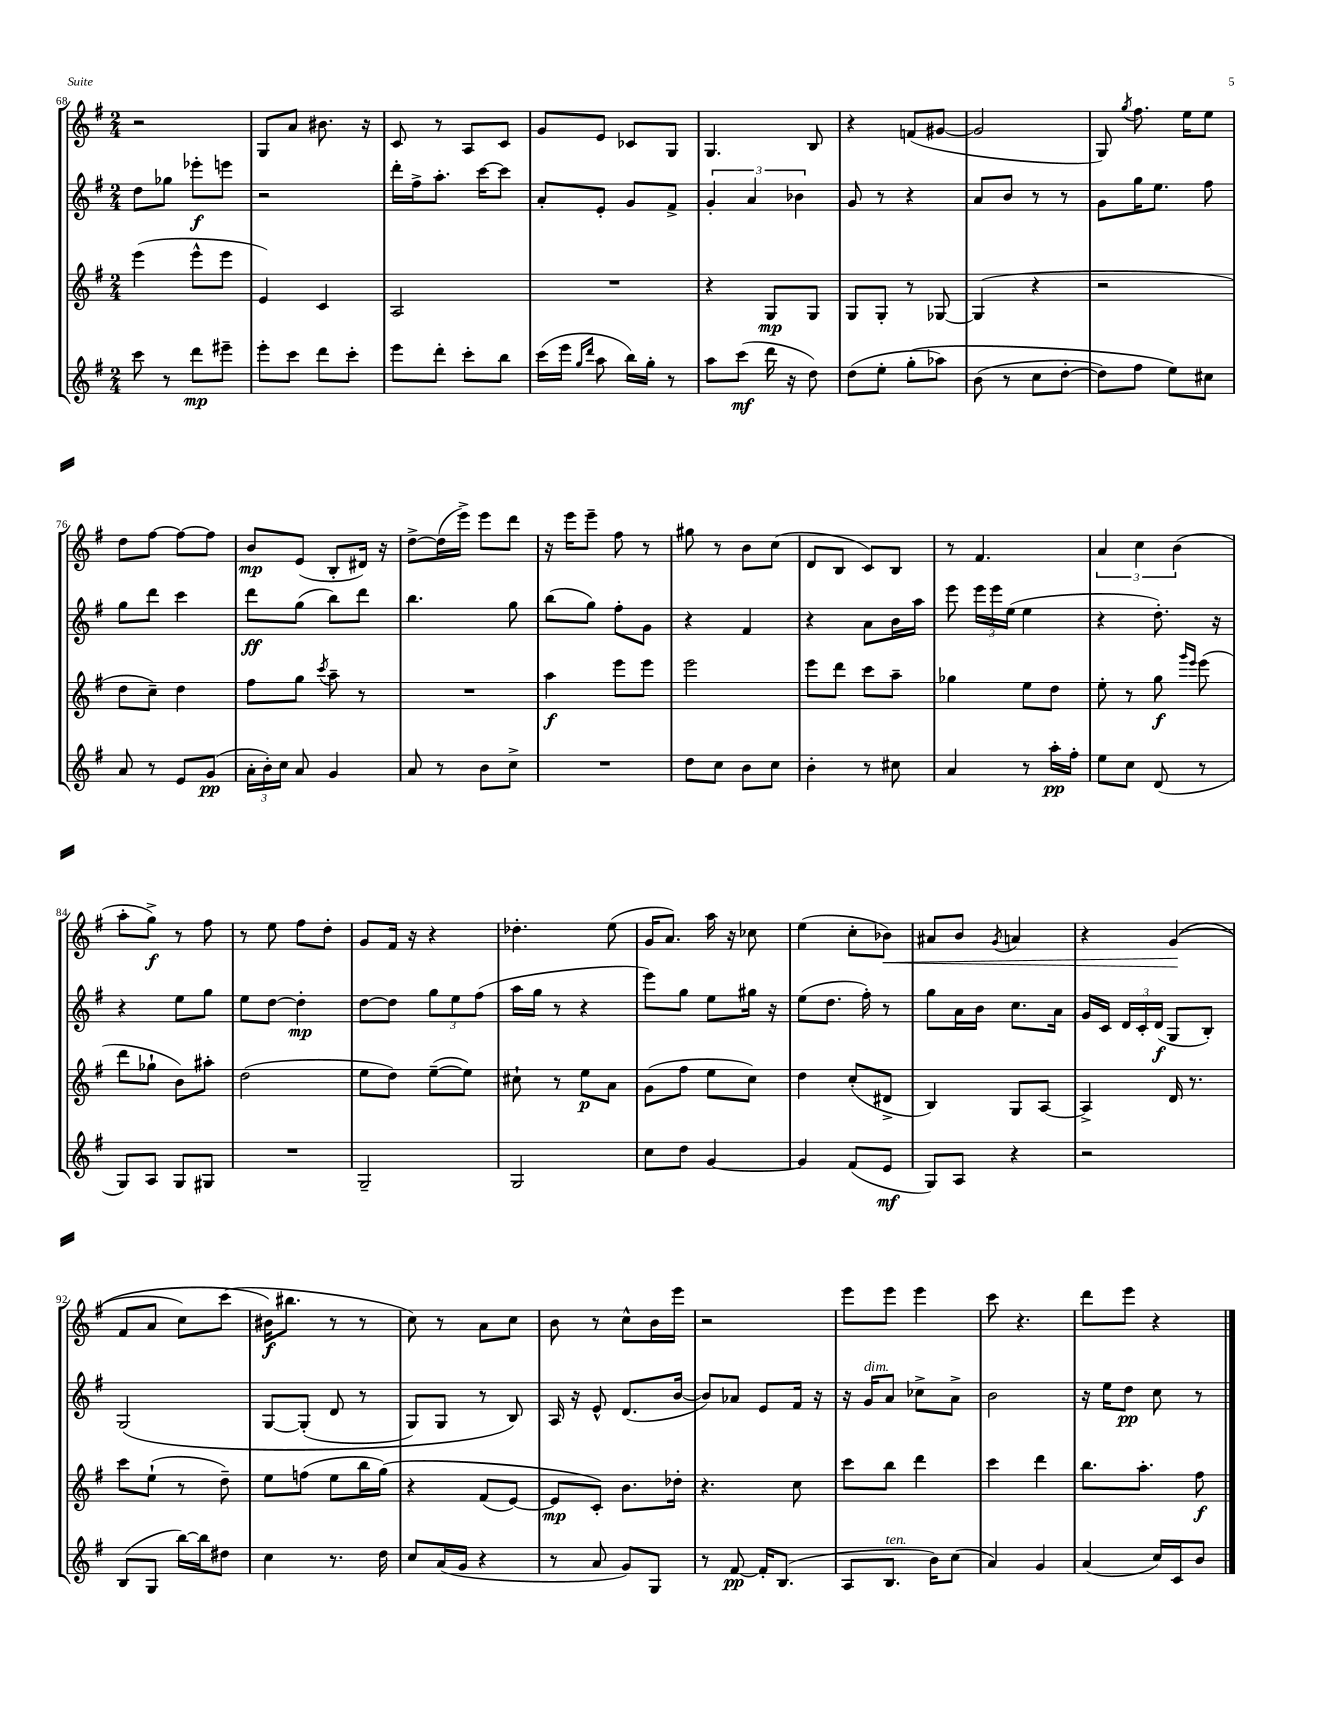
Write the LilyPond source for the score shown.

<<
\new StaffGroup <<
\new Staff = "s0" {
    \clef treble \key g \major \numericTimeSignature \time 2/4
    \autoBeamOff r2 |
    g8[ a'8] bis'8. r16 |
    c'8 r8 a8[ c'8] |
    g'8[ e'8] ces'8[ g8] |
    g4. b8 |
    r4 f'8[( gis'8]~ |
    gis'2 |
    g8) \acciaccatura { g''8 } fis''8. e''16[ e''8] |
    d''8[ fis''8]~ fis''8[~ fis''8] |
    b'8[\mp e'8]( b8[-. dis'16]) r16 |
    d''8[~-> d''16( e'''16]->) e'''8[ d'''8] |
    r16 e'''16[ e'''8]-- fis''8 r8 |
    gis''8 r8 b'8[ c''8]( |
    d'8[ b8] c'8[) b8] |
    r8 fis'4. |
    \tuplet 3/2 { a'4 c''4 b'4( } |
    a''8[-. g''8]->\f) r8 fis''8 |
    r8 e''8 fis''8[ d''8]-. |
    g'8[ fis'16] r16 r4 |
    des''4.-. e''8( |
    g'16[ a'8.]) a''16 r16 ces''8 |
    e''4( c''8[-. bes'8]\<) |
    ais'8[ b'8] \acciaccatura { g'8 } a'4 |
    r4 g'4\!(\( |
    fis'8[ a'8] c''8[) c'''8]( |
    bis'16[\f\) bis''8.] r8 r8 |
    c''8) r8 a'8[ c''8] |
    b'8 r8 c''8[-^ b'16 e'''16] |
    r2 |
    e'''8[ e'''8] e'''4 |
    c'''8 r4. |
    d'''8[ e'''8] r4 \bar "|." |
}
\new Staff = "s1" {
    \clef treble \key g \major \numericTimeSignature \time 2/4
    \autoBeamOff d''8[ ges''8] ees'''8[-.\f e'''8] |
    r2 |
    d'''16[-. fis''16-> a''8.]-. c'''16[~ c'''8] |
    a'8[-. e'8]-. g'8[ fis'8]-> |
    \tuplet 3/2 { g'4-. a'4 bes'4 } |
    g'8 r8 r4 |
    a'8[ b'8] r8 r8 |
    g'8[ g''16 e''8.] fis''8 |
    g''8[ d'''8] c'''4 |
    d'''8[\ff g''8]( b''8[) d'''8] |
    b''4. g''8 |
    b''8[( g''8]) fis''8[-. g'8] |
    r4 fis'4 |
    r4 a'8[ b'16 a''16] |
    e'''8 \tuplet 3/2 { e'''16[ e'''16 e''16]( } e''4 |
    r4 d''8.-.) r16 |
    r4 e''8[ g''8] |
    e''8[ d''8]~ d''4-.\mp |
    d''8[~ d''8] \tuplet 3/2 { g''8[ e''8 fis''8]( } |
    a''16[ g''16] r8 r4 |
    e'''8[) g''8] e''8[ gis''16] r16 |
    e''8[( d''8.] fis''16-.) r8 |
    g''8[ a'16 b'16] c''8.[ a'16] |
    g'16[ c'16] \tuplet 3/2 { d'16[ c'16-. d'16]\f( } g8[ b8]-.) |
    g2\( |
    g8[~ g8]-.( d'8 r8 |
    g8[) g8] r8 b8\) |
    a16 r16 e'8-^ d'8.[( b'16]~ |
    b'8[) aes'8] e'8[ fis'16] r16 |
    r16 g'16[^\markup { \italic "dim." } a'8] ces''8[-> a'8]-> |
    b'2 |
    r16 e''16[ d''8]\pp c''8 r8 \bar "|." |
}
\new Staff = "s2" {
    \clef treble \key g \major \numericTimeSignature \time 2/4
    \autoBeamOff e'''4( e'''8[-^ e'''8] |
    e'4) c'4 |
    a2 |
    R2 |
    r4 g8[\mp g8] |
    g8[ g8]-. r8 ges8~ |
    ges4( r4 |
    r2 |
    d''8[ c''8]--) d''4 |
    fis''8[ g''8] \acciaccatura { c'''8 } a''8-- r8 |
    R2 |
    a''4\f e'''8[ e'''8] |
    e'''2 |
    e'''8[ d'''8] c'''8[ a''8]-- |
    ges''4 e''8[ d''8] |
    e''8-. r8 g''8\f \grace { g'''16[ e'''16] } e'''8( |
    d'''8[ ges''8]-! b'8[) ais''8]-. |
    d''2( |
    e''8[ d''8]) e''8[~--( e''8]) |
    cis''8-! r8 e''8[\p a'8] |
    g'8[( fis''8] e''8[ c''8]) |
    d''4 c''8[-.( dis'8]-> |
    b4) g8[ a8]~ |
    a4-> d'16 r8. |
    c'''8[ e''8]-!( r8 d''8--) |
    e''8[ f''8]( e''8[ b''16 g''16])\( |
    r4 fis'8[( e'8]~) |
    e'8[\mp c'8]-.\) b'8.[ des''16]-. |
    r4. c''8 |
    c'''8[ b''8] d'''4 |
    c'''4 d'''4 |
    b''8.[ a''8.]-. fis''8\f \bar "|." |
}
\new Staff = "s3" {
    \clef treble \key g \major \numericTimeSignature \time 2/4
    \autoBeamOff c'''8 r8 d'''8[\mp eis'''8]-- |
    e'''8[-. c'''8] d'''8[ c'''8]-. |
    e'''8[ d'''8]-. c'''8[-. b''8] |
    c'''16[( e'''16] \grace { g''16[ d'''16] } a''8 b''16[) g''16]-. r8 |
    a''8[ c'''8]\mf( d'''16 r16 d''8) |
    d''8[( e''8]-. g''8[-.\( aes''8]) |
    b'8( r8 c''8[ d''8]~-. |
    d''8[) fis''8] e''8[\) cis''8] |
    a'8 r8 e'8[ g'8]\pp( |
    \tuplet 3/2 { a'16[-. b'16-.) c''16] } a'8 g'4 |
    a'8 r8 b'8[ c''8]-> |
    R2 |
    d''8[ c''8] b'8[ c''8] |
    b'4-. r8 cis''8 |
    a'4 r8 a''16[-.\pp fis''16]-. |
    e''8[ c''8] d'8( r8 |
    g8[) a8] g8[ gis8] |
    R2 |
    g2-- |
    g2 |
    c''8[ d''8] g'4~ |
    g'4 fis'8[( e'8]\mf |
    g8[) a8] r4 |
    r2 |
    b8[( g8] b''16[~) b''16 dis''8] |
    c''4 r8. d''16 |
    c''8[ a'16( g'16] r4 |
    r8 a'8 g'8[) g8] |
    r8 fis'8~\pp fis'16[-. b8.]( |
    a8[ b8.]^\markup { \italic "ten." } b'16[) c''8]( |
    a'4) g'4 |
    a'4( c''16[) c'16 b'8] \bar "|." |
}
>>
>>
\layout { \context { \Score currentBarNumber = #68 } }
